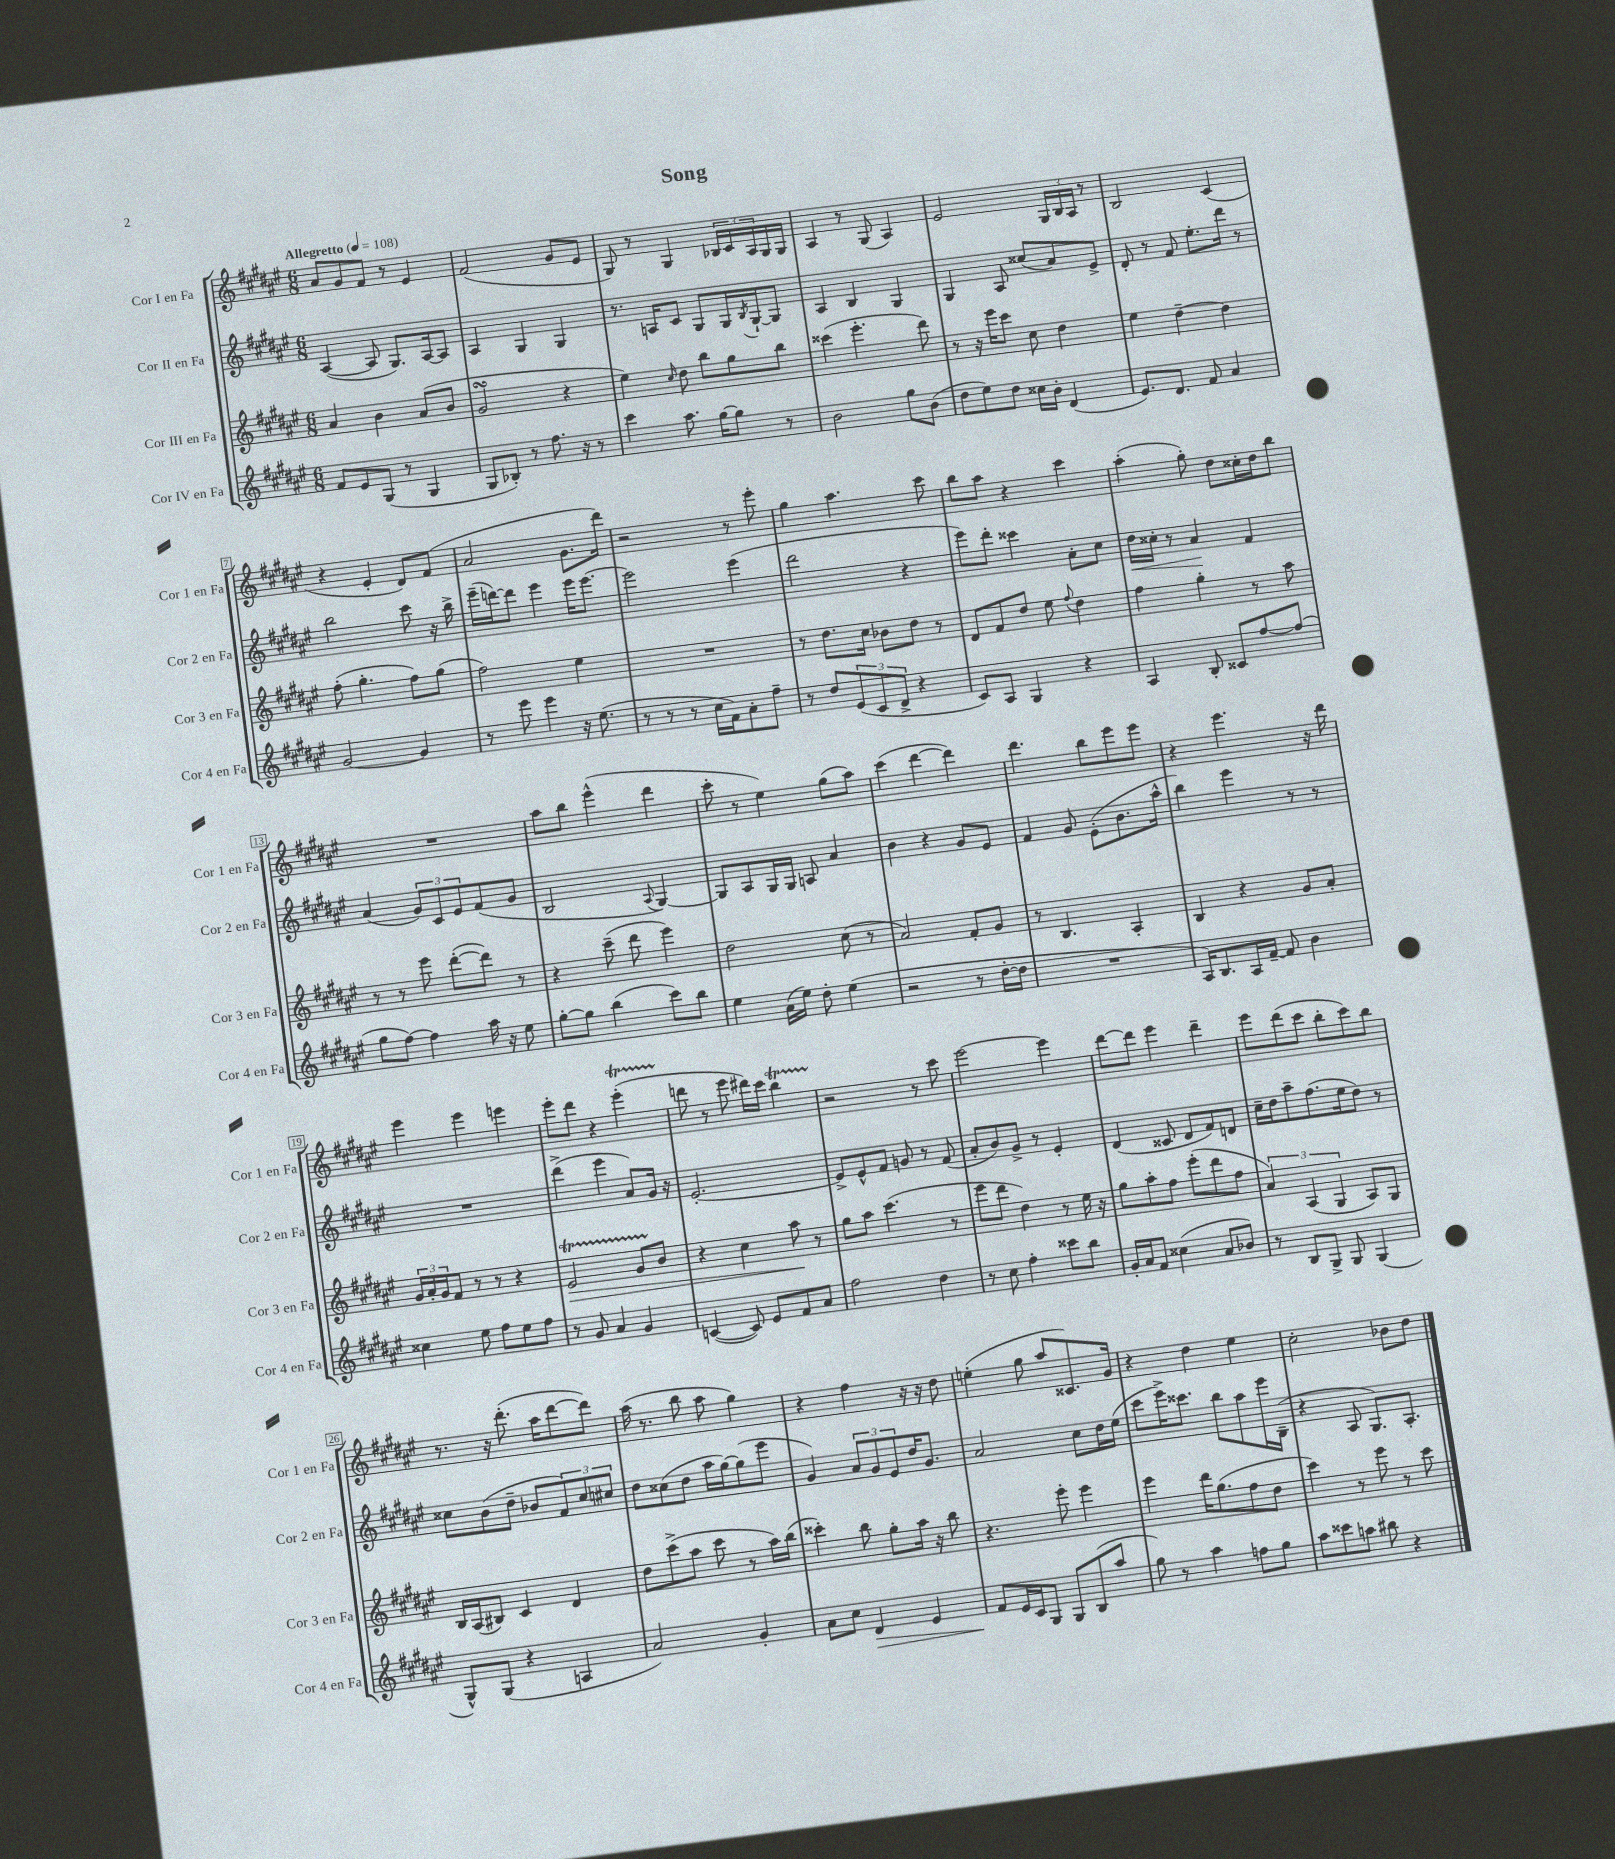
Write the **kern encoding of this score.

**kern	**dynam	**kern	**dynam	**kern	**dynam	**kern
*part4	*part4	*part3	*part3	*part2	*part2	*part1
*staff4	*staff4	*staff3	*staff3	*staff2	*staff2	*staff1
*I"Cor IV en Fa	*	*I"Cor III en Fa	*	*I"Cor II en Fa	*	*I"Cor I en Fa
*I'Cor 4 en Fa	*	*I'Cor 3 en Fa	*	*I'Cor 2 en Fa	*	*I'Cor 1 en Fa
*clefG2	*	*clefG2	*	*clefG2	*	*clefG2
*k[f#c#g#d#a#e#]	*	*k[f#c#g#d#a#e#]	*	*k[f#c#g#d#a#e#]	*	*k[f#c#g#d#a#e#]
*M6/8	*	*M6/8	*	*M6/8	*	*M6/8
*MM108	*	*MM108	*	*MM108	*	*MM108
=1	=1	=1	=1	=1	=1	=1
!	!	!	!	!	!	!LO:TX:a:B:t=Allegretto
8f#/L	.	4a#/	.	([4A#/	.	8a#/L
8e#/	.	.	.	.	.	8g#/
(8G#/J	.	4b\	.	8A#/]	.	8f#/J
8r	.	.	.	8.G#/L)	.	8r
4G#/	.	(8a#/L	.	.	.	4e#/
.	.	.	.	[16A#/k	.	.
.	.	8b/J	.	8A#/J]	.	.
=2	=2	=2	=2	=2	=2	=2
8G#/L	.	2g#sSSS/	.	4A#/	.	(2f#/
8B-X'/J)	.	.	.	.	.	.
8r	.	.	.	4G#/	.	.
8.ff#\	.	.	.	.	.	.
.	.	4r	.	4G#/	.	8g#/L
16r	.	.	.	.	.	.
8r	.	.	.	.	.	8e#/J
=3	=3	=3	=3	=3	=3	=3
4ccc#\	.	4ee#\)	.	8.r	.	8G#/)
.	.	.	.	.	.	8r
.	.	.	.	16An/KL	.	.
.	.	16qqcc#/	.	.	.	.
8.aa#\	.	8dd#\	.	8c#/J	.	4G#/
.	.	8bb\L	.	8G#/L	.	.
[16gg#\KL	.	.	.	.	.	.
8gg#\J]	.	8gg#\	.	16G#/L	.	24B-X/LL
.	.	.	.	.	.	24c#/
.	.	.	.	8qB/	.	.
.	.	.	.	[16G#`/J	.	.
.	.	.	.	.	.	24A#/
8r	.	8bb\J	.	8G#/J]	.	16G#/
.	.	.	.	.	.	16G#/JJ
=4	=4	=4	=4	=4	=4	=4
2b\	.	(4ccc##X\	.	4A#/	.	4A#/
.	.	4.eee#'\	.	4B/	.	8r
.	.	.	.	.	.	(8G#/
8gg#\L	.	.	.	4G#/	.	4A#/)
(8b\J	.	8ddd#\)	.	.	.	.
=5	=5	=5	=5	=5	=5	=5
8dd#\L	.	8r	.	4G#/	.	2e#/
8ee#\)	.	16r	.	.	.	.
.	.	16eee#\KL	.	.	.	.
8dd#\J	.	8ccc#\J	.	8A#/	.	.
16cc##X\LL	.	8cc#\	.	(8cc##X/L	.	.
16b'\JJ	.	.	.	.	.	.
(4d#/	.	4dd#\	.	8a#/)	.	24G#/LL
.	.	.	.	.	.	24B/
.	.	.	.	.	.	24A#/JJ
.	.	.	.	8e#^/J	.	8r
=6	=6	=6	=6	=6	=6	=6
8.e#/L)	.	4ee#\	.	8d#'/	.	2B/
.	.	.	.	8r	.	.
8.d#/J	.	.	.	.	.	.
.	.	[4dd#~\	.	8f#/	.	.
8f#/	.	.	.	8.ee#'\L	.	.
4a#/	.	4dd#\]	.	.	.	(4c#/
.	.	.	.	16ddd#\Jk	.	.
.	.	.	.	8r	.	.
!!LO:LB:g=z
=7	=7	=7	=7	=7	=7	=7
[2g#/	.	(8ff#'\	.	2bb\	.	4r
.	.	4.gg#'\	.	.	.	.
.	.	.	.	.	.	4e#'/
4g#/]	.	8ff#\L)	.	8ccc#\	.	8d#/L)
.	.	(8gg#\J	.	16r	.	(8f#/J
.	.	.	.	16bb^\	.	.
=8	=8	=8	=8	=8	=8	=8
8r	.	2ff#\)	.	(16eee#~\LL	.	2a#/
.	.	.	.	[16dddn\J)	.	.
8eee#\	.	.	.	8ddd\J]	.	.
4eee#\	.	.	.	4eee#\	.	.
16r	.	4ee#\	.	16eee#\KL	.	8.g#\L
(8.ee#\	.	.	.	[8.eee#\J	.	.
.	.	.	.	.	.	16ddd#\Jk)
=9	=9	=9	=9	=9	=9	=9
8r	.	2.r	.	2eee#\]	.	2r
8r	.	.	.	.	.	.
8r	.	.	.	.	.	.
16cc#\LL	.	.	.	.	.	.
16f#\J)	.	.	.	.	.	.
8a#'\	.	.	.	(4eee#\	.	8r
8ff#~\J	.	.	.	.	.	8eee#'\
=10	=10	=10	=10	=10	=10	=10
8r	.	8r	.	2ddd#\	.	4gg#\
8dd#/L	.	8.dd#\L	.	.	.	.
(12e#/	.	.	.	.	.	4.aa#\
.	.	16cc#\Jk	.	.	.	.
12c#/	.	.	.	.	.	.
.	.	8b-X\L	.	.	.	.
12d#^/J	.	.	.	.	.	.
4r	.	8dd#\J	.	4r	.	.
.	.	8r	.	.	.	8ccc#\
=11	=11	=11	=11	=11	=11	=11
8c#/L)	.	8d#/L	.	8eee#\L)	.	8bb\L
8A#/J	.	8f#/	.	8ddd#'\J	.	8aa#\J
4G#/	.	8dd#/J	.	4ccc##X\	.	4r
.	.	8ee#\	.	.	.	.
.	.	8qqff#/	.	.	.	.
4r	.	4dd#\	.	8a#'\L	.	4ccc#\
.	.	.	.	8cc#\J	.	.
=12	=12	=12	=12	=12	=12	=12
!	!	!	!	!	!LO:HP:b	!
4A#/	.	4ff#\	.	16dd#\LL	<	(4aa#'\
.	.	.	.	16cc##X'\JJ	.	.
.	.	.	.	8r	.	.
8B'/	.	4gg#'\	.	4a#/	.	8gg#'\)
8c##X/L	.	.	.	.	.	8dd#\L
[8ff#/	.	8r	.	4f#/	[	16cc##X'\L
.	.	.	.	.	.	16dd#\J
(8ff#/J]	.	8aa#\	.	.	.	8bb\J
!!LO:LB:g=z
=13	=13	=13	=13	=13	=13	=13
8gg#\L	.	8r	.	(4a#/	.	2.r
[8ff#\J)	.	8r	.	.	.	.
4ff#\]	.	8eee#\	.	12g#/L)	.	.
.	.	.	.	12c#/	.	.
.	.	([8ddd#'\L	.	.	.	.
.	.	.	.	12e#/	.	.
16aa#\	.	8ddd#\J])	.	(8f#/	.	.
16r	.	.	.	.	.	.
8ee#\	.	8r	.	8g#/J	.	.
=14	=14	=14	=14	=14	=14	=14
[8gg#'\L	.	4r	.	2B/	.	8aa#\L
8gg#\J]	.	.	.	.	.	8bb\J
(4bb\	.	(8ccc#~\	.	.	.	(4eee#^^\
.	.	8ddd#\	.	.	.	.
.	.	.	.	8qqA#/	.	.
8ccc#\L)	.	4eee#\)	.	[4G#/)	.	4ddd#\
8bb\J	.	.	.	.	.	.
=15	=15	=15	=15	=15	=15	=15
4ee#\	.	2dd#\	.	8G#/L]	.	8ccc#'\
.	.	.	.	8A#/	.	8r
(16a#\LL	.	.	.	16G#/L	.	4ee#\)
16ee#\JJ)	.	.	.	16G#/JJ	.	.
8dd#'\	.	.	.	8An/	.	.
(4ee#\	.	(8cc#\	.	4a#/	.	(8gg#\L
.	.	8r	.	.	.	8aa#\J)
=16	=16	=16	=16	=16	=16	=16
2r	.	2a#/)	.	4b\	.	(4ccc#\
.	.	.	.	4r	.	[4ddd#\
8r	.	8f#'/L	.	8g#/L	.	4ddd#\])
[16dd#'\LL	.	8g#/J	.	8e#/J	.	.
16dd#\JJ]	.	.	.	.	.	.
=17	=17	=17	=17	=17	=17	=17
2.r	.	8r	.	4f#/	.	4.ddd#\
.	.	4.B/	.	.	.	.
.	.	.	.	8g#/	.	.
.	.	.	.	(8e#'\L	.	8bb\L
.	.	4A#'/	.	8.b\	.	8eee#\
.	.	.	.	.	.	8eee#\J
.	.	.	.	16aa#^^\Jk	.	.
=18	=18	=18	=18	=18	=18	=18
16A#/KL)	.	4B/	.	4bb\)	.	4r
8.B/	.	.	.	.	.	.
16A#/L	.	4r	.	4eee#\	.	4.eee#\
[16f#~/JJ	.	.	.	.	.	.
8f#/]	.	.	.	.	.	.
4b\	.	8g#/L	.	8r	.	.
.	.	8a#'/J	.	8r	.	16r
.	.	.	.	.	.	16ddd#\
!!LO:LB:g=z
=19	=19	=19	=19	=19	=19	=19
4cc##X\	.	24g#/LL	.	2.r	.	4eee#\
.	.	24a#'/	.	.	.	.
.	.	24g#/J	.	.	.	.
.	.	8f#/J	.	.	.	.
8ee#\	.	8r	.	.	.	4eee#\
8ff#\L	.	8r	.	.	.	.
8ee#\	.	4r	.	.	.	4eeen\
8ff#\J	.	.	.	.	.	.
=20	=20	=20	=20	=20	=20	=20
!	!	!	!LO:HP:b	!	!	!
8r	.	2e#t/	>	(4ddd#^\	.	8eee#'\L
8g#/	.	.	.	.	.	8ddd#\J
4a#/	.	.	.	4eee#\	.	4r
4g#/	.	8g#TTT/L	.	8a#/L)	.	(4eee#t'\
.	.	8b/J	.	16g#/Jk	.	.
.	.	.	.	16r	.	.
=21	=21	=21	=21	=21	=21	=21
([4cn/	.	4r	.	[2.e#'/	.	8dddn\
.	.	.	.	.	.	8r
8c/])	.	4cc#\	.	.	.	8eee#\
8e#/L	.	.	.	.	.	16ddd#X\LL)
.	.	.	.	.	.	16ccc#\JJ
8f#/	.	8aa#\	.	.	.	4bbT\
8a#/J	.	8r	]	.	.	.
=22	=22	=22	=22	=22	=22	=22
2ff#\	.	8gg#\L	.	8e#^/L]	.	2r
.	.	8aa#\J	.	8e#^^/	.	.
.	.	(4.ccc#\	.	8f#/J	.	.
.	.	.	.	8gn/	.	.
4dd#\	.	.	.	8r	.	8r
.	.	8r	.	(8f#/	.	8ccc#\
=23	=23	=23	=23	=23	=23	=23
8r	.	8eee#\L	.	8a#'/L	.	[2eee#\
8cc#\	.	8ddd#\J	.	8b/)	.	.
4ff#'\	.	4dd#\)	.	8g#^/J	.	.
.	.	.	.	8r	.	.
8ccc##X\L	.	8r	.	4e#'/	.	4eee#\]
8bb\J	.	16ee#\	.	.	.	.
.	.	16r	.	.	.	.
=24	=24	=24	=24	=24	=24	=24
16g#'/LL	.	8gg#\L	.	(4d#/	.	[8ddd#\L
16a#/J	.	.	.	.	.	.
8f#/J	.	8aa#'\	.	.	.	8ddd#\J]
(4cc##X\	.	8ff#\J	.	8c##X/	.	4eee#\
.	.	(8eee#'\L	.	8d#/L	.	.
8a#/L	.	8ddd#\	.	8f#/)	.	4ddd#~\
8b-X/J)	.	8ff#\J	.	8dn/J	.	.
=25	=25	=25	=25	=25	=25	=25
8r	.	6a#/)	.	16cc#~\LL	.	8eee#\L
.	.	.	.	16dd#\J	.	.
8B/L	.	.	.	8aa#~\	.	(8ddd#\
.	.	(6A#/	.	.	.	.
8G#^/J	.	.	.	(8.ff#\	.	8ccc#\J
.	.	6G#/	.	.	.	.
8G#/	.	.	.	.	.	8bb'\L
.	.	.	.	16ee#\k	.	.
(4G#/	.	8A#/L)	.	8dd#\J)	.	8ccc#\)
.	.	8G#/J	.	8r	.	8bb\J
!!LO:LB:g=z
=26	=26	=26	=26	=26	=26	=26
8G#^^/L)	.	16B/LL	.	8cc##X\L	.	8.r
.	.	(16A#/J	.	.	.	.
(8G#/J	.	8B#X/J)	.	(8b\	.	.
.	.	.	.	.	.	16r
4r	.	4c#/	.	8dd#~\J	.	(8.ddd#'\
.	.	.	.	8b-X/L	.	.
.	.	.	.	.	.	16aa#\KL
4An/	.	4d#/	.	12f#/)	.	[8ddd#\
.	.	.	.	12cc##/	.	.
.	.	.	.	.	.	8ddd#\J])
.	.	.	.	12cc#X/J	.	.
=27	=27	=27	=27	=27	=27	=27
2a#/)	.	8dd#\L	.	8dd#\L	.	(16aa#\
.	.	.	.	.	.	8.r
.	.	(8ccc#^\	.	(8cc##X\	.	.
.	.	8aa#\J	.	8dd#\J	.	8bb\
.	.	8ccc#\	.	16aa#\LL	.	8aa#\
.	.	.	.	[16gg#\J)	.	.
4g#'/	.	8r	.	(8gg#\]	.	4gg#\)
.	.	16aa#\LL)	.	8eee#\J	.	.
.	.	(16bb\JJ	.	.	.	.
=28	=28	=28	=28	=28	=28	=28
8a#\L	.	4ccc##X'\)	.	4g#/)	.	4r
8cc#\J	.	.	.	.	.	.
!	!LO:HP:b	!	!	!	!	!
4d#/	>	8bb\	.	12a#/L	.	4ff#\
.	.	.	.	12g#/	.	.
.	.	8gg#'\L	.	.	.	.
.	.	.	.	12e#/	.	.
4e#/	.	16aa#\Jk	.	16dd#/K	.	16r
.	.	16r	.	8.g#/J	.	16r
.	.	8bb\	.	.	.	8dd#\
=29	=29	=29	=29	=29	=29	=29
8f#/L	.	4.r	.	2a#/	.	(4een'\
16e#/L	]	.	.	.	.	.
16c#/J	.	.	.	.	.	.
8G#/J	.	.	.	.	.	8gg#\
8G#/L	.	8eee#'\	.	.	.	8aa#/L
(8B/	.	4eee#\	.	8cc#\L	.	8.c##X/)
8aa#/J	.	.	.	16dd#\L	.	.
.	.	.	.	(16ee#\JJ	.	16g#/Jk
=30	=30	=30	=30	=30	=30	=30
8gg#\)	.	4eee#\	.	8ccc#\L	.	4r
8r	.	.	.	16eee#^\K)	.	.
.	.	.	.	8.ccc##X\J	.	.
4aa#\	.	16ddd#\KL	.	.	.	4dd#\
.	.	(8.gg#\	.	.	.	.
.	.	.	.	8bb\L	.	.
8ffn\L	.	8ff#\	.	8aa#\	.	4ee#\
8gg#\J	.	8dd#\J	.	16eee#\L	.	.
.	.	.	.	(16B~\JJ	.	.
=31	=31	=31	=31	=31	=31	=31
8aa#\L	.	4ccc#\)	.	4r	.	2cc#'\
8ccc##X\	.	.	.	.	.	.
8aan\J	.	8r	.	8A#/	.	.
8bb#X\	.	8eee#\	.	8.G#/L)	.	.
4r	.	8r	.	.	.	8b-X\L
.	.	.	.	8.A#'/J	.	.
.	.	8ccc#\	.	.	.	8dd#\J
==	==	==	==	==	==	==
*-	*-	*-	*-	*-	*-	*-
